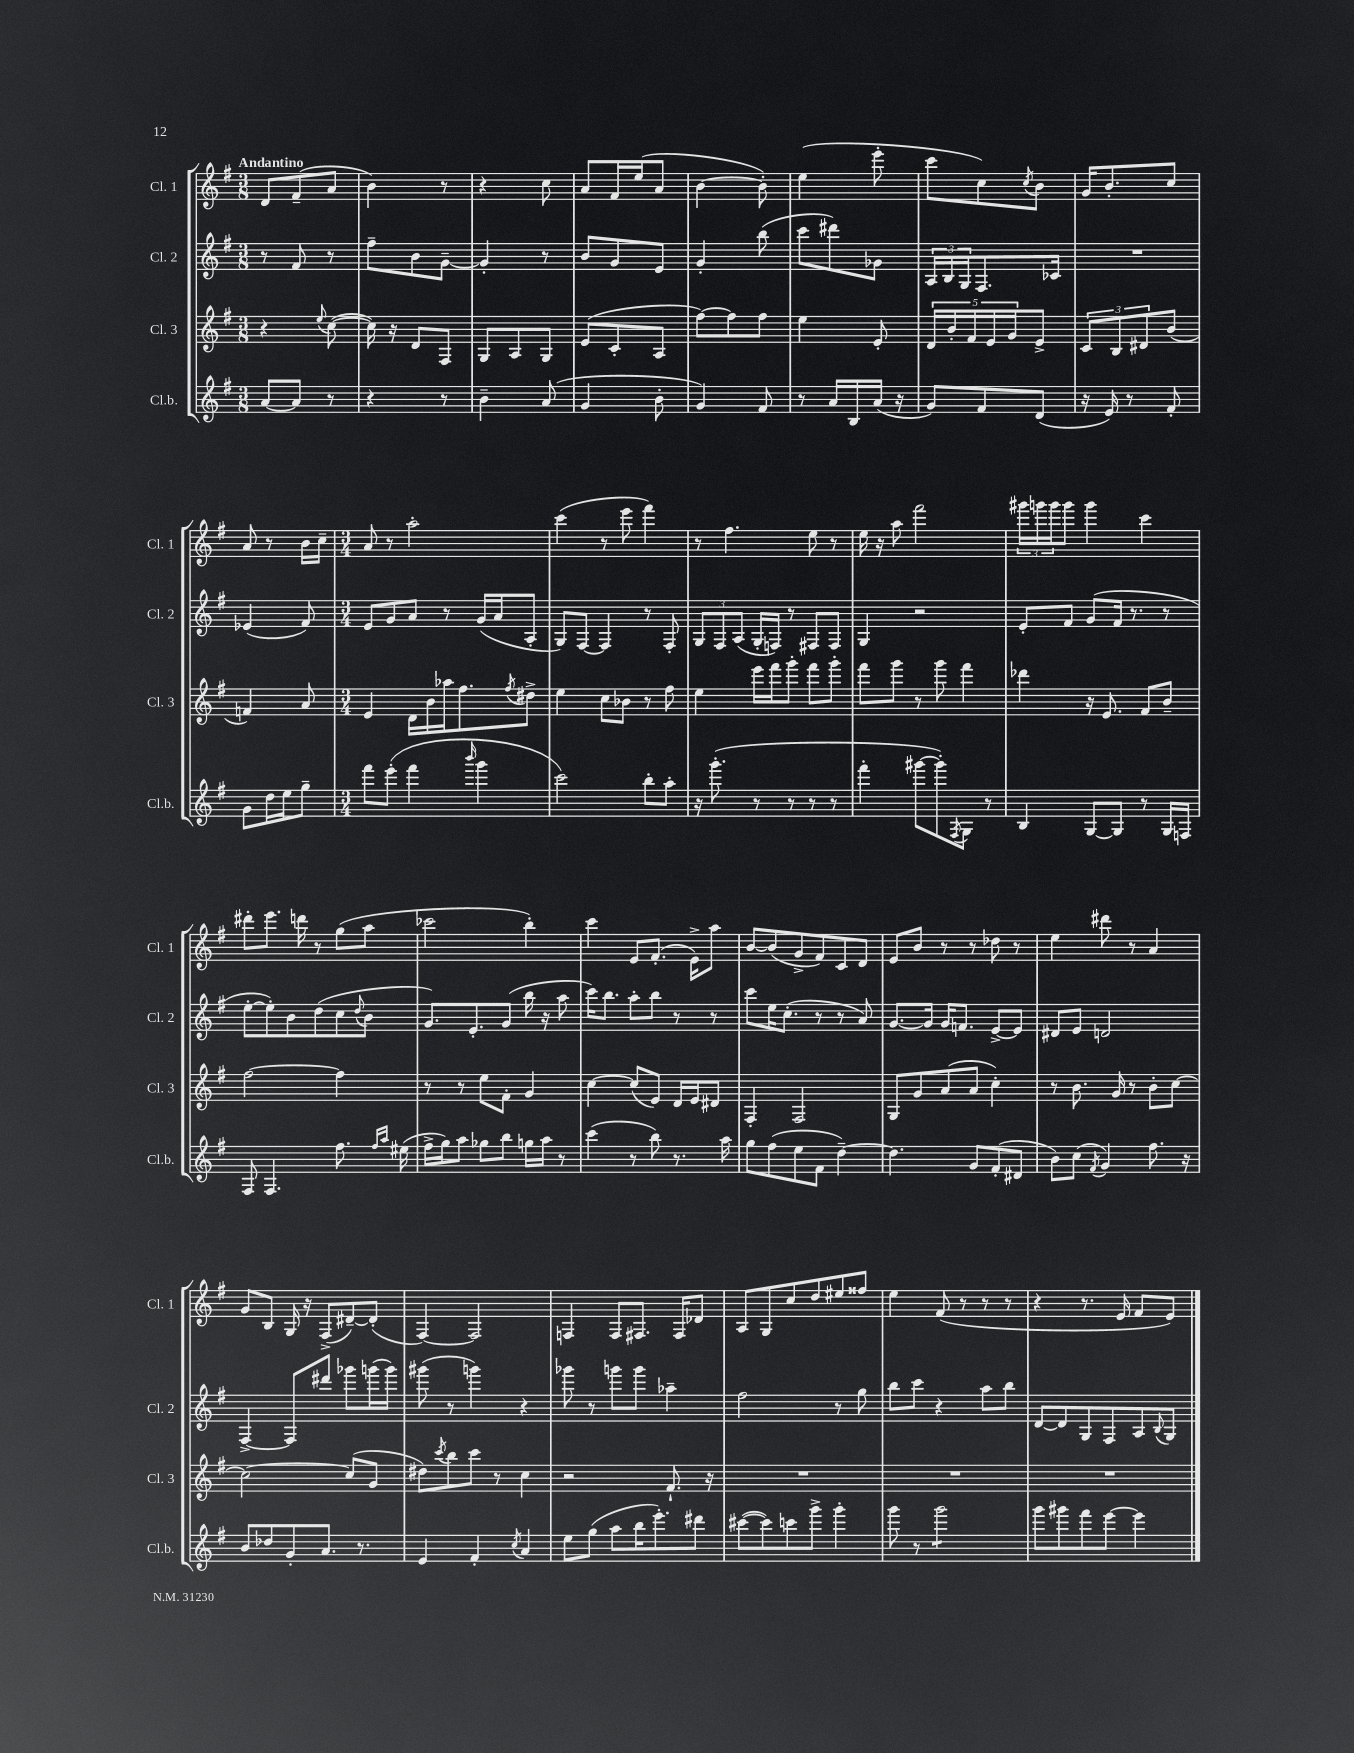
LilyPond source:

<<
\new StaffGroup <<
\new Staff = "s0" \with { instrumentName = "Cl. 1" shortInstrumentName = "Cl. 1" } {
    \clef treble \key g \major \numericTimeSignature \time 3/8 \tempo "Andantino"
    d'8 fis'8--( a'8 |
    b'4) r8 |
    r4 c''8 |
    a'8 fis'16 e''16( a'8 |
    b'4~ b'8-.) |
    e''4( e'''8-. |
    c'''8 c''8) \acciaccatura { c''8 } b'8 |
    g'16 b'8.-. c''8 |
    a'8 r8 b'16 c''16-- |
    \numericTimeSignature \time 3/4 a'8 r8 a''2-. |
    c'''4( r8 e'''8 fis'''4) |
    r8 fis''4. e''8 r8 |
    e''16 r16 a''8 fis'''2 |
    \tuplet 3/2 { gis'''16 g'''16 g'''16 } g'''8 g'''4 c'''4 |
    dis'''8-. e'''8. d'''16 r8 g''8( a''8 |
    ces'''2 b''4-.) |
    c'''4 e'8 fis'8.-.( e'16->) a''8 |
    b'8~ b'8( g'8-> fis'8) c'8 d'8 |
    e'8 b'8 r8 r8 des''8 r8 |
    e''4 dis'''8 r8 a'4 |
    g'8 b8 g16 r16 fis8->( dis'8~--) dis'8-.( |
    fis4~) fis2 |
    f4 f8 fis8. fis16 des'8 |
    a8 g8 c''8 d''8 eis''8 fisis''8 |
    e''4 fis'8( r8 r8 r8 |
    r4 r8. e'16 fis'8 e'8) \bar "|." |
}
\new Staff = "s1" \with { instrumentName = "Cl. 2" shortInstrumentName = "Cl. 2" } {
    \clef treble \key g \major \numericTimeSignature \time 3/8
    r8 fis'8 r8 |
    fis''8-- b'8 g'8~-- |
    g'4-. r8 |
    b'8 g'8 e'8 |
    g'4-. b''8( |
    c'''8 dis'''8) ges'8 |
    \tuplet 3/2 { a16 b16 g16 } fis8. ces'16 |
    R4. |
    ees'4( fis'8) |
    \numericTimeSignature \time 3/4 e'8 g'8 a'8 r8 g'16( a'16 a8-. |
    g8) fis8~ fis4 r8 fis8-. |
    \tuplet 3/2 { g8 fis8 a8( } g16-. f16) r8 fis8 fis8 |
    g4 r2 |
    e'8-. fis'8 g'8( fis'16 r8. r8 |
    e''8~-. e''8-.) b'8 d''8( c''8 \appoggiatura { d''8 } b'8 |
    g'8.) e'8.-. g'8( b''16 r16 a''8 |
    c'''16) b''8. a''8-. b''8 r8 r8 |
    c'''8 e''16 c''8.-.( r8 r8 a'8) |
    g'8.~ g'16 g'16 f'8. e'8~-> e'8 |
    dis'8 e'8 d'2 |
    fis4~-> fis8 dis'''8 ges'''8 g'''16( g'''16) |
    gis'''8( r8 g'''4) r4 |
    ges'''8 r8 g'''8 g'''8 aes''4-- |
    fis''2 r8 g''8 |
    b''8 c'''8 r4 a''8 b''8 |
    d'8~ d'8 g8 fis8 a8 \appoggiatura { b8 } g8 \bar "|." |
}
\new Staff = "s2" \with { instrumentName = "Cl. 3" shortInstrumentName = "Cl. 3" } {
    \clef treble \key g \major \numericTimeSignature \time 3/8
    r4 \appoggiatura { e''8 } c''8~( |
    c''16) r16 d'8 fis8 |
    g8 a8 g8 |
    e'8( c'8-. a8 |
    fis''8~) fis''8 fis''8 |
    e''4 e'8-. |
    \tuplet 5/4 { d'16 b'16-. fis'16 e'16 g'16 } e'8-> |
    \tuplet 3/2 { c'8 b8 dis'8 } b'8( |
    f'4) a'8 |
    \numericTimeSignature \time 3/4 e'4 d'16 b'16 aes''16 fis''8. \acciaccatura { fis''8 } dis''8-> |
    e''4 c''8 bes'8 r8 fis''8 |
    e''4 e'''16 fis'''16 g'''8-. fis'''8 g'''8-. |
    fis'''8 g'''8 r8 g'''8 fis'''4 |
    des'''4 r16 e'8. fis'8 b'8-- |
    fis''2~ fis''4 |
    r8 r8 e''8 fis'8-. g'4 |
    c''4~ c''8( e'8) d'16 e'16 dis'8 |
    fis4-. fis2 |
    g8 g'8 a'8( a'8 c''4-.) |
    r8 b'8. g'16 r8 b'8-. c''8~ |
    c''2~ c''8( g'8 |
    dis''8) \acciaccatura { c'''8 } b''8 c'''8 r8 c''4 |
    r2 fis'8.-! r16 |
    R2. |
    R2. |
    R2. \bar "|." |
}
\new Staff = "s3" \with { instrumentName = "Cl.b." shortInstrumentName = "Cl.b." } {
    \clef treble \key g \major \numericTimeSignature \time 3/8
    a'8~ a'8 r8 |
    r4 r8 |
    b'4-- a'8( |
    g'4 b'8-. |
    g'4) fis'8 |
    r8 a'16 b16 a'16( r16 |
    g'8) fis'8 d'8( |
    r16 e'16) r8 fis'8-. |
    g'8 d''16 e''16 g''8-- |
    \numericTimeSignature \time 3/4 fis'''8 e'''8-.( fis'''4 \grace { b'''16 } g'''4 |
    c'''2) b''8-. a''8-. |
    r16 g'''8.-.( r8 r8 r8 r8 |
    fis'''4-. gis'''8~ gis'''8-.) \acciaccatura { fis8 } g8 r8 |
    b4 g8~ g8 r8 g16 f16 |
    fis8 fis4. fis''8. \grace { fis''16 a''16 } eis''16( |
    fis''16-> g''16) a''8 ges''8 b''8 g''16 a''16 r8 |
    c'''4( r8 b''8) r8. a''16 |
    g''8 fis''8( e''8 fis'8 d''4~--) |
    d''4. g'8 fis'8-.( dis'8 |
    b'8) c''8( \acciaccatura { fis'8 } g'4) fis''8. r16 |
    b'8 des''8 g'8-. a'8. r8. |
    e'4 fis'4-. \acciaccatura { c''8 } a'4 |
    e''8 g''8( a''8 b''16 e'''8.-.) dis'''8 |
    cis'''8~( cis'''8) c'''8 g'''8-> g'''4-. |
    g'''8 r8 g'''2:8 |
    g'''8 gis'''8 fis'''8 e'''8~ e'''4 \bar "|." |
}
>>
>>
\layout { \context { \Score \remove "Bar_number_engraver" } }
